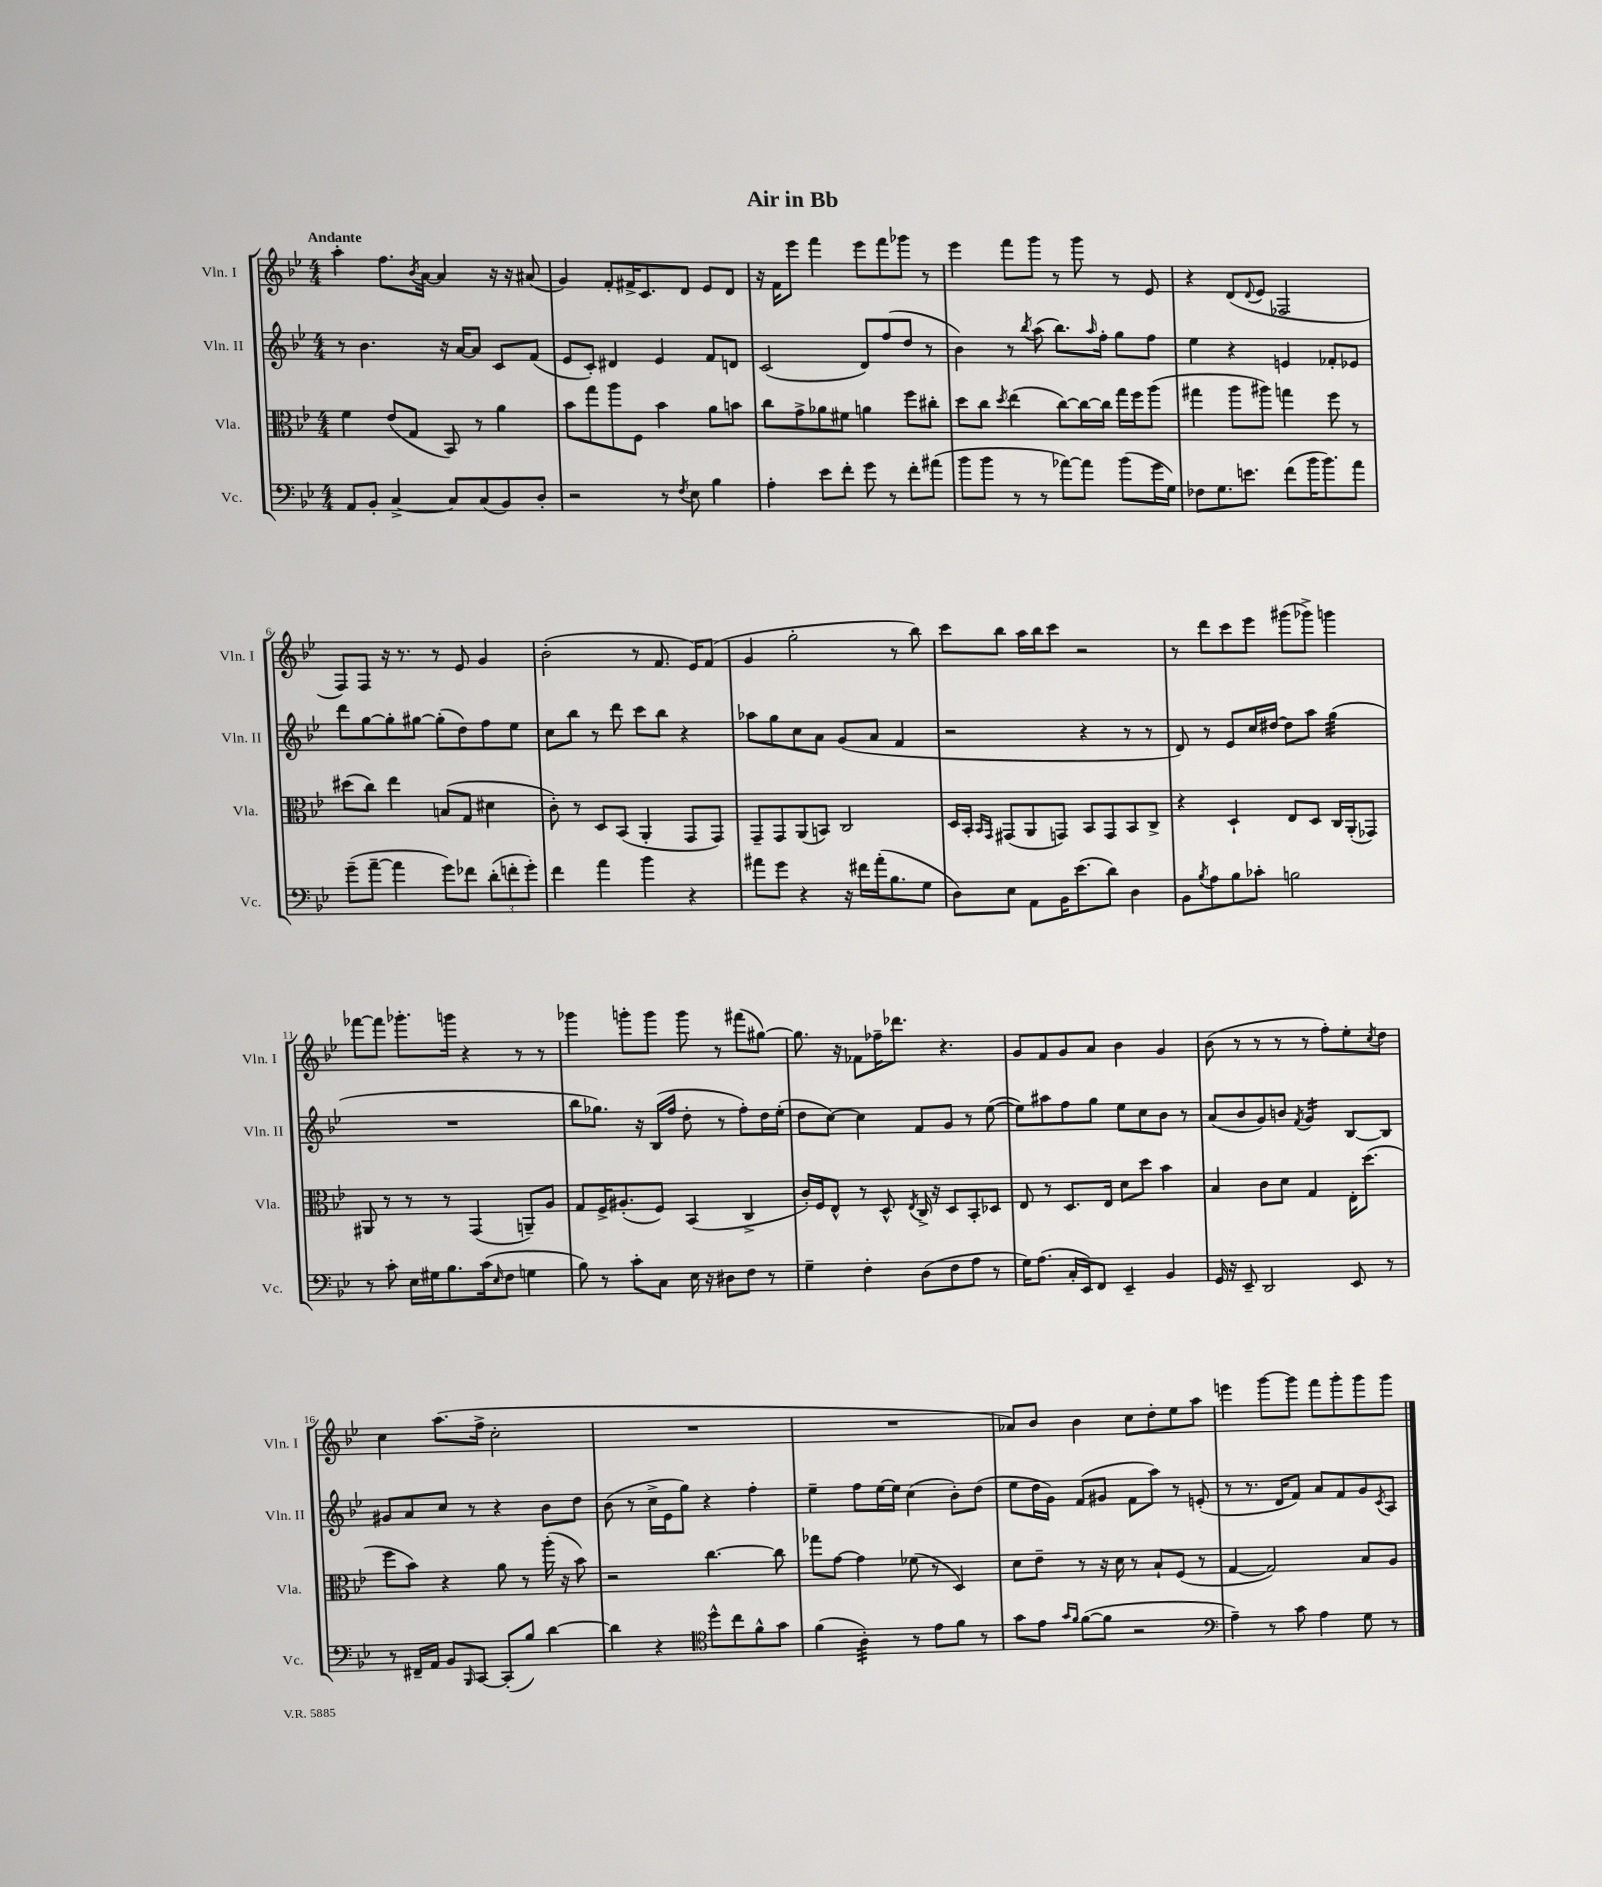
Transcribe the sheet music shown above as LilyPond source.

\header { title = "Air in Bb" }
<<
\new StaffGroup <<
\new Staff = "s0" \with { instrumentName = "Vln. I" shortInstrumentName = "Vln. I" } {
    \clef treble \key bes \major \numericTimeSignature \time 4/4 \tempo "Andante"
    a''4-. f''8. \acciaccatura { bes'8 } a'16~ a'4 r16 r16 ais'8( |
    g'4) f'8-. fis'16-> c'8. d'8 ees'8 d'8 |
    r16 f'16 ees'''8 f'''4 ees'''8 f'''8 ges'''8 r8 |
    ees'''4 f'''8 g'''8 r8 g'''8 r8 ees'8 |
    r4 d'8( \appoggiatura { d'8 } ees'8 fes2 |
    f8) f8 r16 r8. r8 ees'8 g'4 |
    bes'2-.( r8 f'8. ees'16) f'8( |
    g'4 g''2-. r8 bes''8) |
    c'''8 bes''8 a''16 bes''16 c'''8 r2 |
    r8 d'''8 c'''8 ees'''8 gis'''8( ges'''8->) g'''4 |
    fes'''8~ fes'''8 ges'''8.-. g'''16 r4 r8 r8 |
    ges'''4 g'''8-. g'''8 g'''8 r8 fis'''8( gis''8~) |
    gis''8. r16 fes'8 fes''16-- des'''8. r4. |
    g'8 f'8 g'8 a'8 bes'4 g'4 |
    bes'8( r8 r8 r8 r8 f''8-.) ees''8-. \acciaccatura { c''8 } d''8 |
    c''4 a''8.( f''16-> c''2-. |
    R1 |
    R1 |
    aes'8) bes'8 bes'4 c''8 d''8-. ees''8 a''8 |
    e'''4 g'''8~ g'''8 f'''8 g'''8-. g'''8 g'''8 \bar "|." |
}
\new Staff = "s1" \with { instrumentName = "Vln. II" shortInstrumentName = "Vln. II" } {
    \clef treble \key bes \major \numericTimeSignature \time 4/4
    r8 bes'4. r16 a'16~ a'8 c'8 f'8( |
    ees'8 c'8-.) dis'4 ees'4 f'8 d'8 |
    c'2( d'8) f''8( d''8 r8 |
    bes'4) r8 \acciaccatura { bes''8 } a''8( bes''8.) \grace { a''16 } f''16-. g''8 f''8 |
    ees''4 r4 e'4 fes'8-. ees'8 |
    d'''8 g''8~ g''8-. gis''8~ gis''8-.( d''8) f''8 ees''8 |
    c''8 bes''8 r8 d'''8 c'''8 bes''8 r4 |
    aes''8 g''8 c''8 a'8 g'8( a'8 f'4 |
    r2 r4 r8 r8 |
    d'8) r8 ees'8 c''16 dis''16~ dis''8 a''8 g''4:32( |
    R1 |
    bes''8 ges''8.) r16 bes16( f''16 d''8-. r8 f''8-.) d''16 ees''16-.( |
    d''8 c''8~) c''4 f'8 g'8 r8 ees''8~( |
    ees''8) ais''8 f''8 g''8 ees''8 c''8 bes'8 r8 |
    a'8( bes'8 g'8) b'8 \acciaccatura { f'8 } g'4:16 bes8~ bes8 |
    gis'8 a'8 c''8 r8 r4 bes'8 d''8 |
    bes'8( r8 c''16-> ees'16 g''8) r4 f''4-. |
    ees''4-- f''8 ees''16~ ees''16 c''4( bes'8-.) d''8( |
    ees''8 d''16 g'16) f'8( gis'8 f'8 a''8) r8 e'8-.( |
    r8 r8. d'16 f'8) a'8 f'8 g'8 \acciaccatura { c'8 } a8 \bar "|." |
}
\new Staff = "s2" \with { instrumentName = "Vla." shortInstrumentName = "Vla." } {
    \clef alto \key bes \major \numericTimeSignature \time 4/4
    f'4 ees'8( g8 bes,8) r8 a'4 |
    bes'8 g''8 a''8 f8 bes'4 a'8 b'8 |
    c''8 g'8-> aes'8 fis'8 a'4 f''8 cis''8-. |
    d''8 c''8 \acciaccatura { d''8 } ees''4( c''8~) c''16~ c''16 g''16 f''16 a''8( |
    gis''4 a''8 ais''8) g''4 f''8 r8 |
    dis''8( c''8) ees''4 b8( g8 dis'4 |
    c'8-.) r8 d8 bes,8( a,4-. g,8 g,8) |
    g,8-- g,8 a,8( b,8) c2 |
    d16 bes,16-. \grace { bes,16 g,16 } gis,8( a,8 g,8) bes,8 g,8 bes,8 c8-> |
    r4 d4-! ees8 d8 c16 a,16-.( ges,8) |
    ais,8 r8 r8 r8 g,4( a,8--) a8 |
    g8 f16-> ais8.-.( f8) bes,4( c4-> |
    c'16-.) f16 ees8-^ r8 d8-^ \acciaccatura { ees8 } c16-> r16 d8 bes,8-. des8 |
    ees8 r8 d8. ees16 d'8 d''8 bes'4 |
    bes4 c'8 d'8 g4 ees16-. d''8.( |
    f''8 bes'8) r4 a'8 r8 a''16-.( r16 bes'8) |
    r2 c''4.~ c''8 |
    ges''8 g'8~ g'4 fes'8( r8 d4) |
    d'8 ees'8-- r8 r16 d'16 r8 bes8-! f8( r8 |
    g4~ g2) bes8 a8 \bar "|." |
}
\new Staff = "s3" \with { instrumentName = "Vc." shortInstrumentName = "Vc." } {
    \clef bass \key bes \major \numericTimeSignature \time 4/4
    a,8 bes,8-. c4~-> c8 c8( bes,8) d8-. |
    r2 r8 \acciaccatura { f8 } ees8 bes4 |
    a4-. ees'8 f'8-. g'8 r8 f'8-. ais'8( |
    bes'8 bes'8 r8 r8 aes'8~) aes'8 bes'8( g'16 g16) |
    fes8 g8. e'8. f'8( bes'16 bes'8.) a'8 |
    g'8--( a'8~-- a'4 g'8) fes'8 \tuplet 3/2 { d'8-.( f'8-. g'8-.) } |
    f'4 a'4 bes'4 r4 |
    ais'8 g'8 r4 r16 fis'16 ais'16-.( bes8. g8 |
    d8) ees8 a,8 bes,16 ees'8.( d'8) d4 |
    bes,8 \acciaccatura { bes8 } a8 bes8 ces'8-. b2 |
    r8 c'8-. ees16 gis16 bes8. c'16( \grace { ees16 } f8 g4 |
    bes8) r8 c'8-. c8 ees16 r16 dis8 f8 r8 |
    g4-- f4-. d8( f8 a8 r8 |
    g16) a8.( c16-. ees,16) f,8 ees,4-- bes,4 |
    g,16 r16 ees,8-- d,2 ees,8 r8 |
    r8 fis,16-- a,16 bes,8 \grace { bes,,16 } c,8~ c,8-.( bes8) d'4~ |
    d'4 r4 \clef tenor d''8-^ c''8 f'8-^ g'8 |
    f'4( a4:32-.) r8 ees'8 f'8 r8 |
    g'8 ees'8 \grace { g'16 f'16 } f'8~( f'8 r2 |
    \clef bass a4--) r8 c'8 a4 g8 r8 \bar "|." |
}
>>
>>
